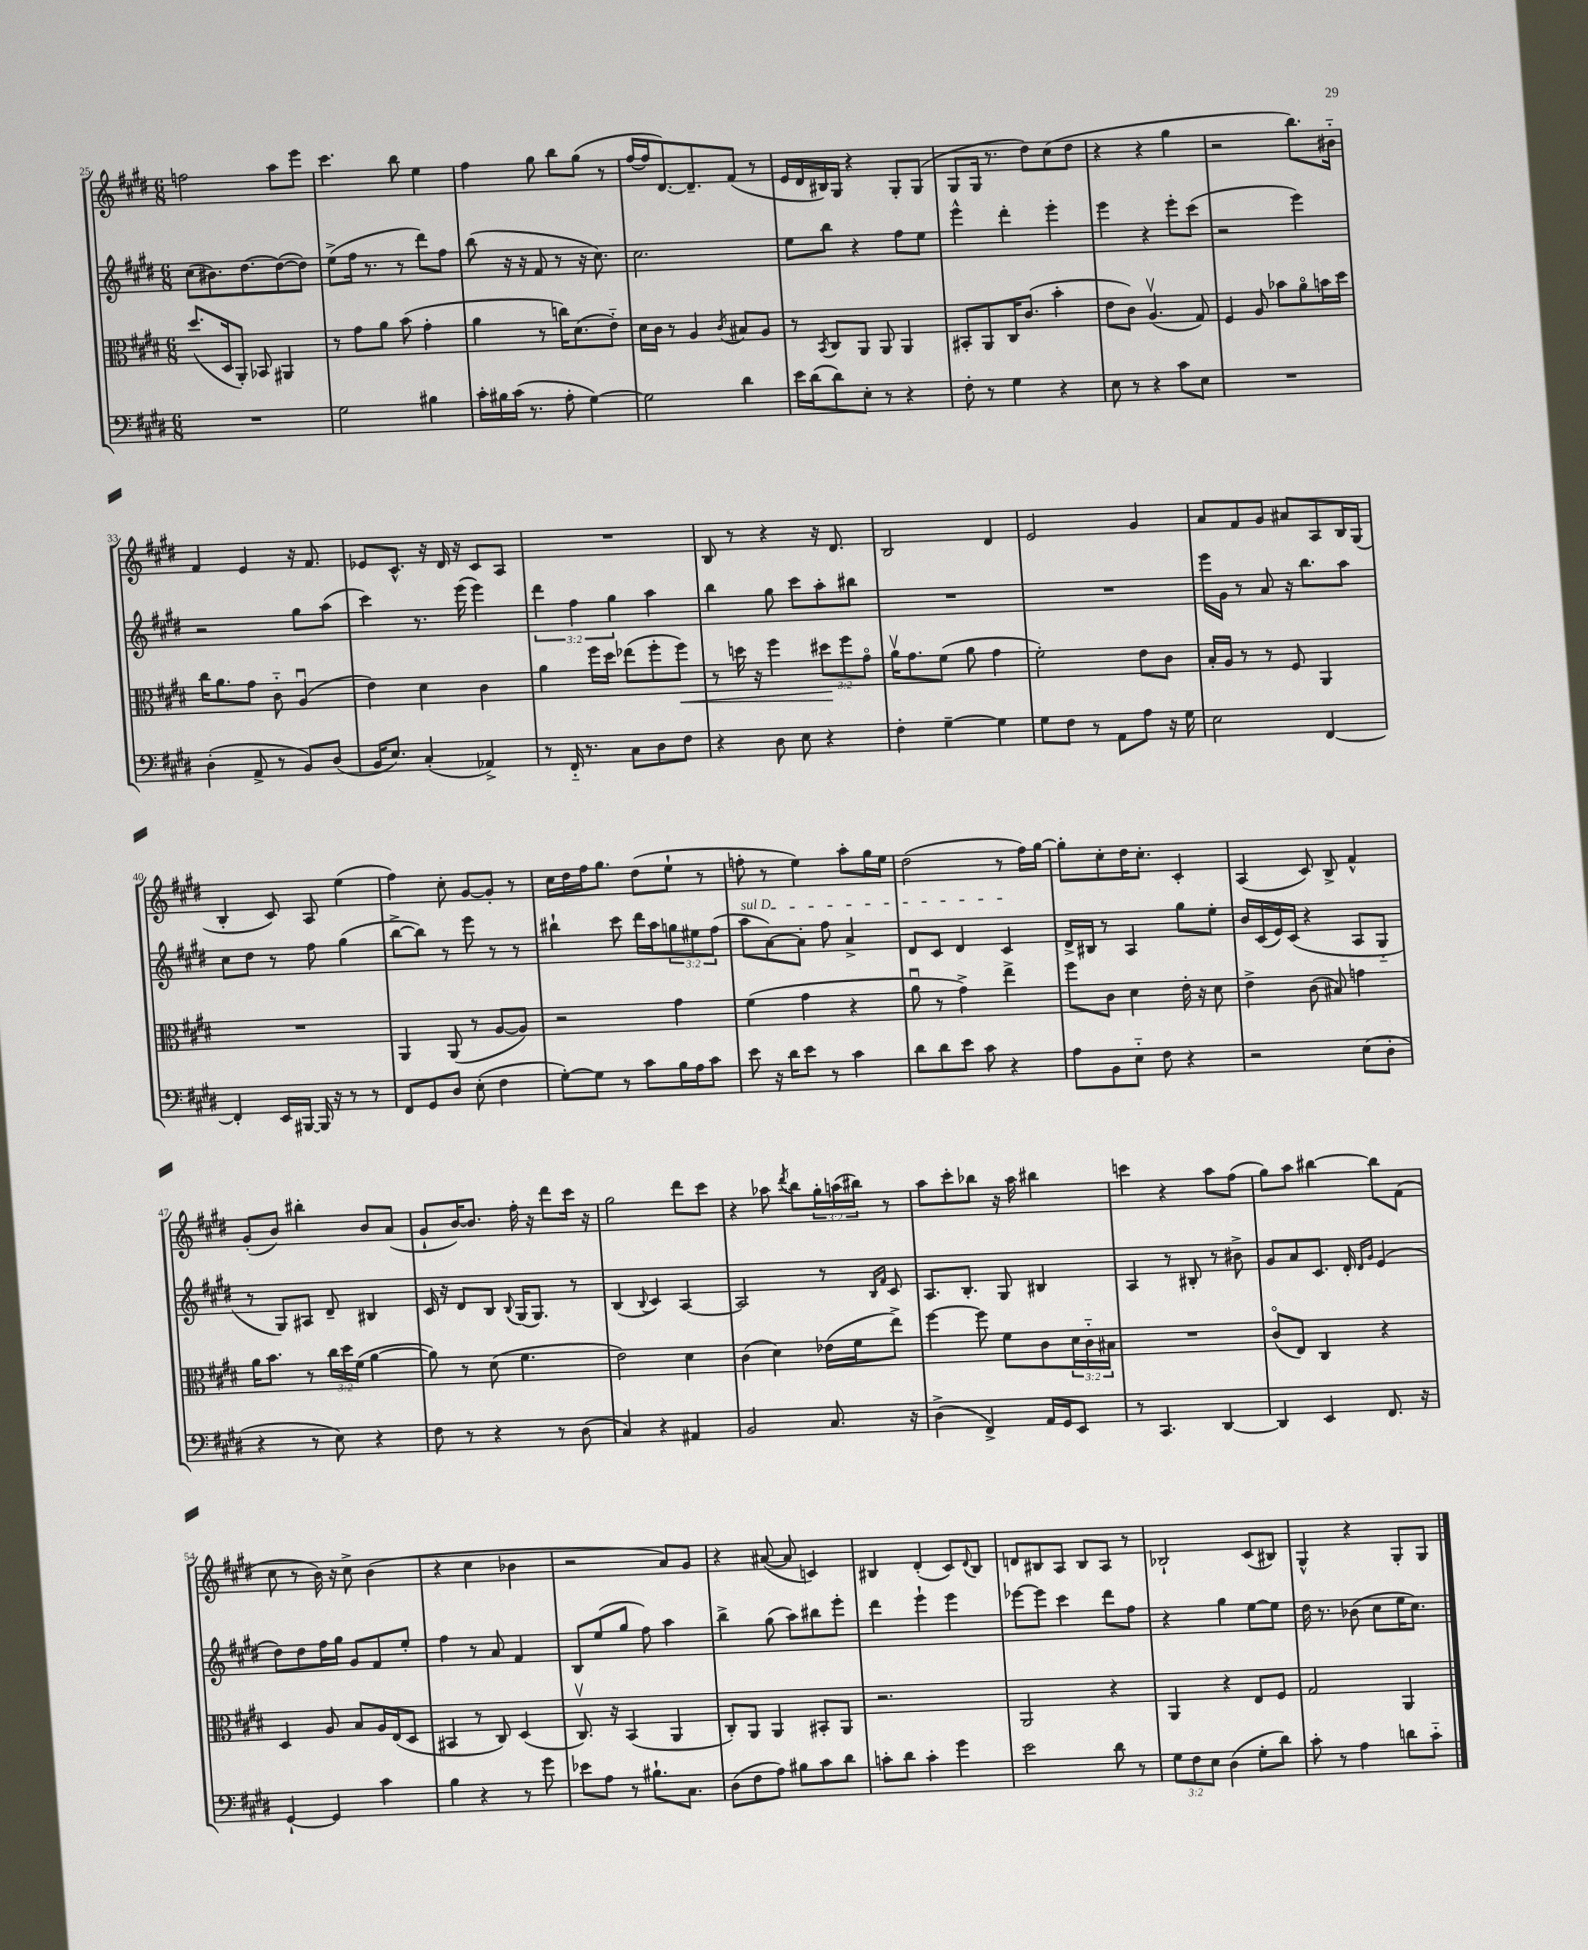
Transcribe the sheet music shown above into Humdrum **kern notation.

**kern	**kern	**dynam	**kern	**kern
*part4	*part3	*part3	*part2	*part1
*staff4	*staff3	*staff3	*staff2	*staff1
*clefF4	*clefC3	*	*clefG2	*clefG2
*k[f#c#g#d#]	*k[f#c#g#d#]	*	*k[f#c#g#d#]	*k[f#c#g#d#]
*M6/8	*M6/8	*	*M6/8	*M6/8
=25	=25	=25	=25	=25
2.r	(8.dd#/L	.	(8cc#\L	2ffn\
.	.	.	8.b#X\)	.
.	16D#/k	.	.	.
.	8AA'/J)	.	.	.
.	.	.	[8.dd#\	.
.	8BB-X/	.	.	.
.	4AA#X/	.	(8dd#\_	8aa\L
.	.	.	8dd#\J])	8eee\J
=26	=26	=26	=26	=26
2G#\	8r	.	(8ee^\L	4.ccc#\
.	8g#\L	.	16ff#\Jk	.
.	.	.	8.r	.
.	8a\J	.	.	.
.	(8b\	.	8r	8bb\
4B#X\	4g#'\	.	8ddd#\L)	4ee\
.	.	.	8ff#\J	.
=27	=27	=27	=27	=27
16c#'\LL	4a\	.	(8bb\	4ff#\
16B#X\	.	.	.	.
(16c#\JJ	.	.	16r	.
8.r	.	.	16r	.
.	8r	.	8f#/	8gg#\
8A'\	16ccn\KL)	.	8r	8bb\L
.	(8.d#\	.	.	.
[4G#\)	.	.	16r	(8gg#\J
.	.	.	8.cc#\)	.
.	8e\J)	.	.	8r
=28	=28	=28	=28	=28
2G#\]	16d#\LL	.	2.cc#\	[16ff#/LL
.	16c#\JJ	.	.	16ff#/J]
.	8r	.	.	[8.d#/)
.	4A/	.	.	.
.	.	.	.	8.d#~/]
.	8qc#/	.	.	.
4d#\	8B#X/L	.	.	(8f#/J
.	8A/J	.	.	8r
=29	=29	=29	=29	=29
16e\LL	8r	.	8ee\L	16e/LL
(16d#\J	.	.	.	16d#/
.	8qBB/	.	.	.
8d#\)	8C#/L	.	8bb\J	16B#X/)
.	.	.	.	16G#/JJ
8E'\J	8AA/J	.	4r	4r
8r	8AA/	.	.	.
4r	4AA/	.	8ff#\L	8G#'/L
.	.	.	8ee\J	(8G#/J
=30	=30	=30	=30	=30
8F#'\	8BB#X'/L	.	4eee^^\	8G#/L
8r	8AA/	.	.	16G#/Jk
.	.	.	.	8.r
4G#\	16C#/K	.	4ddd#'\	.
.	(8.c#/J	.	.	.
.	.	.	.	8dd#\L)
4r	4b'\	.	4eee'\	(8cc#\
.	.	.	.	8dd#\J
=31	=31	=31	=31	=31
8E\	8e\L	.	4eee\	4r
8r	8c#\J)	.	.	.
4r	(4.Av/	.	4r	4r
8c#\L	.	.	8eee'\L	4gg#\
8E\J	8G#/)	.	(8ccc#\J	.
=32	=32	=32	=32	=32
2.r	4F#/	.	2r	2r
.	8A/	.	.	.
.	8b-X\L	.	.	.
.	8a\	.	4eee\)	8.bb\L)
.	16bn\L	.	.	.
.	16dd#\JJ	.	.	16b#X\Jk
!!LO:LB:g=z
=33	=33	=33	=33	=33
(4D#'\	16cc#\KL	.	2r	4f#/
.	8.a\	.	.	.
8AA^/	8g#\J	.	.	4e/
8r	8c#\	.	.	.
8BB/L)	(4Au/	.	8gg#\L	16r
.	.	.	.	8.f#/
(8D#/J	.	.	(8aa\J	.
=34	=34	=34	=34	=34
16BB/KL	4e\)	.	4ccc#\)	8e-X/L
8.E/J)	.	.	.	.
.	.	.	.	8.c#^^/J
(4C#'/	4d#\	.	8.r	.
.	.	.	.	16r
.	.	.	.	16d#/
.	.	.	(16eee\	16r
4AA-X^/)	4c#\	.	4eee\)	8c#/L
.	.	.	.	8A/J
=35	=35	=35	=35	=35
8r	4a\	.	6ddd#\	2.r
16FF#/	.	.	.	.
.	.	.	6ff#\	.
8.r	.	.	.	.
.	16ff#\LL	.	.	.
.	16dd#\JJ	.	.	.
.	.	.	6gg#\	.
8C#\L	(8ee-X\L	.	.	.
8D#\	8ff#'\	.	4aa\	.
!	!	!LO:HP:b	!	!
8F#\J	8ff#\J)	<	.	.
=36	=36	=36	=36	=36
4r	8r	.	4bb\	8B/
.	16ddn\	.	.	8r
.	16r	.	.	.
8D#\	4ff#\	.	8gg#\	4r
8E\	.	.	8ccc#\L	.
4r	12dd#X\L	.	8aa'\	16r
.	.	.	.	8.d#/
.	12ff#\	[	.	.
.	.	.	8bb#X\J	.
.	12g#\J	.	.	.
=37	=37	=37	=37	=37
4F#'\	16av\KL	.	2.r	2B/
.	8.g#\	.	.	.
[4G#~\	(8f#\J	.	.	.
.	8a\	.	.	.
4G#\]	4g#\	.	.	4d#/
=38	=38	=38	=38	=38
8G#\L	2f#'\)	.	2.r	2e/
8F#\J	.	.	.	.
8r	.	.	.	.
8AA\L	.	.	.	.
8A\J	8e\L	.	.	4g#/
16r	8c#\J	.	.	.
16G#\	.	.	.	.
=39	=39	=39	=39	=39
2E\	16B'/LL	.	16eee\LL	8a/L
.	16A/JJ	.	16g#\JJ	.
.	8r	.	8r	8f#/
.	8r	.	8a/	8g#/J
.	8F#/	.	16r	8a#X/L
.	.	.	8.bb\L	.
[4FF#/	4AA/	.	.	8A/
.	.	.	8aa\J	16B/L
.	.	.	.	(16G#/JJ
!!LO:LB:g=z
=40	=40	=40	=40	=40
4FF#'/]	2.r	.	8cc#\L	4B'/
.	.	.	8dd#\J	.
16EE/LL	.	.	8r	8c#/)
[16BBB#X/JJ	.	.	.	.
16BBB#/]	.	.	8ff#\	8A/
16r	.	.	.	.
8r	.	.	(4gg#\	(4ee\
8r	.	.	.	.
=41	=41	=41	=41	=41
8FF#/L	4AA/	.	[8bb^\L	4ff#\)
8GG#/	.	.	8bb\J])	.
8D#/J	(8AA/	.	8r	8cc#'\
(8E'\	8r	.	8eee\	[8g#/L
4F#\	[8A/L	.	8r	8g#'/J]
.	8A/J])	.	8r	8r
=42	=42	=42	=42	=42
[8G#'\L)	2r	.	4bb#X`\	16cc#\LL
.	.	.	.	16dd#\
8G#\J]	.	.	.	16ff#\J
.	.	.	.	8.gg#\J
8r	.	.	8ccc#\	.
8c#\L	.	.	16ddd#\LL	(8dd#\L
.	.	.	16aa\J	.
16B\L	4g#\	.	12ggn\	8ee`\J
16A\J	.	.	.	.
.	.	.	12ee#X\	.
8c#\J	.	.	.	8r
.	.	.	(12ff#\J	.
=43	=43	=43	=43	=43
!	!	!	!LO:TX:a:i:t=sul D	!
8e\	(4f#\	.	8aa\L	8ffn'\
16r	.	.	[8a\)	8r
16d#\KL	.	.	.	.
8e\J	4g#\	.	8a'\J]	4ee\)
8r	.	.	8ff#\	.
4c#\	4r	.	4a^/	8aa'\L
.	.	.	.	16gg#\L
.	.	.	.	16ee\JJ
=44	=44	=44	=44	=44
8d#\L	8au\	.	8d#/L	(2dd#\
8d#\	8r	.	8c#/J	.
8e\J	4g#^\)	.	4d#/	.
8c#\	.	.	.	.
4r	4ee^\	.	4c#/	8r
.	.	.	.	16ff#\LL)
.	.	.	.	[16gg#\JJ
=45	=45	=45	=45	=45
8A\L	8ff#\L	.	16d#^/LL	8gg#'\L]
.	.	.	16B#X/JJ	.
8BB\	8c#\J	.	8r	8cc#'\
8E\J	4d#\	.	4A/	16dd#\K
.	.	.	.	8.cc#'\J
8F#\	.	.	.	.
4r	16e'\	.	8gg#\L	4c#'/
.	16r	.	.	.
.	8d#\	.	8ee'\J	.
=46	=46	=46	=46	=46
2r	4e^\	.	16b/LL	(4A/
.	.	.	(16c#/	.
.	.	.	16e/)	.
.	.	.	(16c#/JJ	.
.	(8c#\	.	4r	8c#/)
.	8B#X/)	.	.	8B^/
(8E\L	4gn\	.	8A/L	4f#^^/
8D#'\J	.	.	8G#/J	.
!!LO:LB:g=z
=47	=47	=47	=47	=47
4r	16a\KL	.	8r	(8g#'/L
.	8.b\J	.	.	.
.	.	.	8G#/L)	8b/J)
8r	8r	.	8A#X/J	4bb#X'\
8E\)	24cc#\LL	.	8d#~/	.
.	24dd#\	.	.	.
.	(24f#\JJ	.	.	.
4r	[4a\	.	4B#X/	8b/L
.	.	.	.	(8a/J
=48	=48	=48	=48	=48
8F#\	8a\])	.	16c#/	8g#`/L
.	.	.	16r	.
8r	8r	.	8d#/L	[16b/K)
.	.	.	.	8.b/J]
4r	(8d#\	.	8B/J	.
.	.	.	8qqB/	.
.	4.f#\	.	(16G#/KL	16ff#'\
.	.	.	8.G#/J)	16r
8r	.	.	.	8ddd#\L
(8D#\	.	.	8r	16ccc#\Jk
.	.	.	.	16r
=49	=49	=49	=49	=49
4C#/)	2e\)	.	(4B/	2gg#\
.	.	.	8qqB/	.
4r	.	.	4c#/)	.
4AA#X/	4d#\	.	[4A/	8ddd#\L
.	.	.	.	8ccc#\J
=50	=50	=50	=50	=50
2BB/	(4c#\	.	2A/]	4r
.	4d#\)	.	.	8aa-X\
.	.	.	.	8qddd#/
.	.	.	.	8bb\L
8.C#/	(16e-X\LL	.	8r	24gg#'\L
.	.	.	.	(24aan\
.	16f#\J	.	.	.
.	.	.	.	24bb#X\JJ)
.	.	.	16qqB/LL	.
.	.	.	16qqf#/JJ	.
.	8ee^\J)	.	8c#/	8r
16r	.	.	.	.
=51	=51	=51	=51	=51
(4D#^\	[4ff#\	.	8.A/L	8aa\L
.	.	.	.	8ccc#'\
.	.	.	8.B'/J	.
4FF#^/)	8ff#\]	.	.	8bb-X\J
.	8f#\L	.	8G#/	16r
.	.	.	.	16aa\
16AA/LL	8c#\	.	4B#X/	4bb#X\
16GG#/J	.	.	.	.
8EE/J	24d#\L	.	.	.
.	24c#\	.	.	.
.	24B#X\JJ	.	.	.
=52	=52	=52	=52	=52
8r	2.r	.	4A/	4cccn\
4.CC#/	.	.	.	.
.	.	.	8r	4r
.	.	.	8B#X'/	.
[4DD#/	.	.	8r	8aa\L
.	.	.	8b#X^\	(8ff#\J
=53	=53	=53	=53	=53
4DD#/]	(8c#/L	.	8g#/L	8gg#\L)
.	8E/J)	.	8a/	8aa\J
4EE/	4C#/	.	8.c#/J	[4bb#X\
.	.	.	16d#'/	.
.	.	.	16qqd#/LL	.
.	.	.	16qqg#/JJ	.
8.FF#/	4r	.	(4e/	8bb#\L]
.	.	.	.	(8f#\J
16r	.	.	.	.
!!LO:LB:g=z
=54	=54	=54	=54	=54
[4GG#`/	4D#/	.	8dd#\L)	8cc#\
.	.	.	8dd#\	8r
4GG#/]	8A/	.	16ff#\L	16b\)
.	.	.	16gg#\JJ	16r
.	8B/L	.	8g#/L	8cc#^\
4c#\	16A/L	.	8f#/	(4b\
.	(16E/J	.	.	.
.	8D#/J	.	8ee'/J	.
=55	=55	=55	=55	=55
4B\	4BB#X/	.	4ff#\	4r
4r	8r	.	8r	4cc#\
.	8C#/)	.	8a/	.
8r	(4D#/	.	4f#/	4b-X\
8g#\	.	.	.	.
=56	=56	=56	=56	=56
8e-X\L	8.C#v/)	.	8B/L	2r
8A\J	.	.	(8ee/	.
.	16r	.	.	.
8r	(4BB/	.	8gg#/J	.
8.B#X`\L	.	.	8ff#\)	.
.	4AA/	.	4aa\	8a/L)
8.C#\J	.	.	.	.
.	.	.	.	8g#/J
=57	=57	=57	=57	=57
(8D#\L	8C#'/L)	.	4bb^\	4r
8F#\	8AA/J	.	.	.
8A\J)	4AA/	.	(8gg#\	([8a#X/
8B#X\L	.	.	8aa\L)	8a#/]
8c#\	8BB#X'/L	.	8bb#X\	4cn/)
8d#\J	8AA/J	.	8eee'\J	.
=58	=58	=58	=58	=58
8cn'\L	2.r	.	4ddd#\	4B#X/
8d#\J	.	.	.	.
4c'\	.	.	4eee`\	(4d#'/
4g#\	.	.	4eee\	8c#/L)
.	.	.	.	8qqd#/
.	.	.	.	8B#/J
=59	=59	=59	=59	=59
2e\	2AA/	.	[8eee-X\L	8dn/L
.	.	.	8eee-\J]	8B#X/
.	.	.	4ccc#\	8A/J
.	.	.	.	8B#/L
8d#\	4r	.	8ddd#\L	8A/J
8r	.	.	8ff#\J	8r
=60	=60	=60	=60	=60
12G#\L	4AA/	.	4r	2B-X`/
12F#\	.	.	.	.
12E\J	.	.	.	.
(4D#\	4r	.	4gg#\	.
8G#'\L	8E/L	.	[8ee\L	(8c#/L
8d#\J)	8F#/J	.	8ee\J]	8B#X/J)
=61	=61	=61	=61	=61
8c#'\	2G#/	.	16dd#\	4G#^^/
.	.	.	8.r	.
8r	.	.	.	.
4A\	.	.	(8b-X\	4r
.	.	.	8cc#\L	.
8dn\L	4AA/	.	16ee\K	8G#'/L
.	.	.	8.cc#\J)	.
8c#\J	.	.	.	8G#/J
==	==	==	==	==
*-	*-	*-	*-	*-
